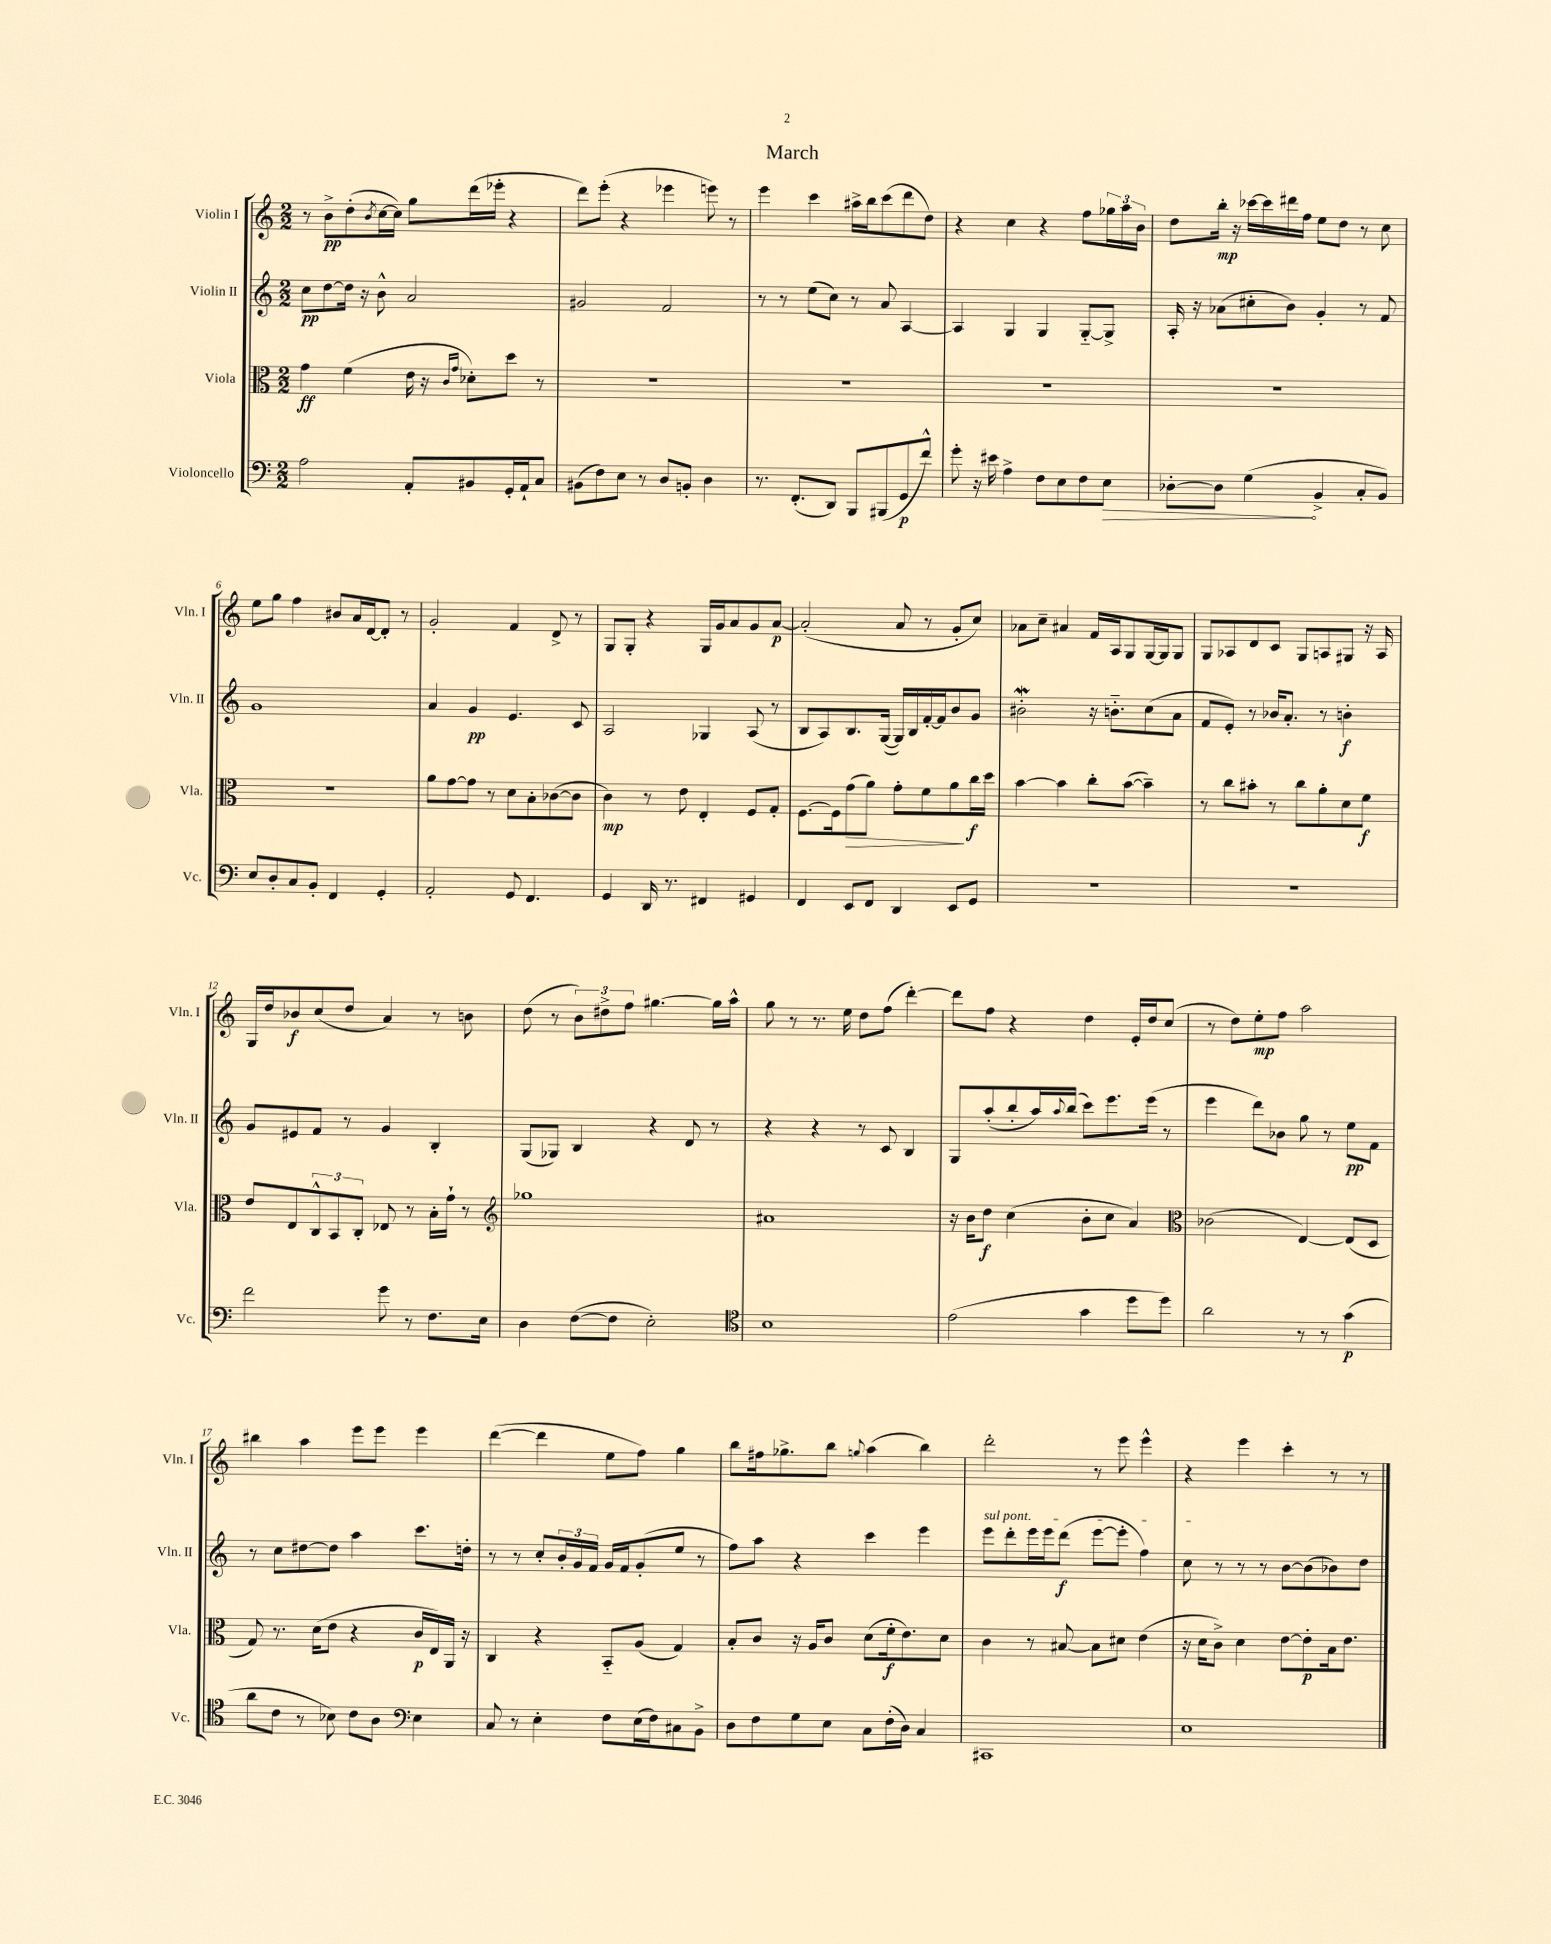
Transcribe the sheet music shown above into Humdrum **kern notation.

**kern	**kern	**kern	**kern
*staff4	*staff3	*staff2	*staff1
*clefF4	*clefC3	*clefG2	*clefG2
*k[]	*k[]	*k[]	*k[]
*M2/2	*M2/2	*M2/2	*M2/2
2A	4g	8cc	8r
.	.	[8dd	8b^
.	(4f	16dd]	(8dd'
.	.	16r	.
.	.	.	8qb
.	.	8b^^	[16cc
.	.	.	16cc])
8AA'	16e	2a	8gg
.	16r	.	.
.	16qqc	.	.
.	16qqg	.	.
8BB#	8d-')	.	(16ddd
.	.	.	16eee-'
16GG'	8dd	.	4r
16AA`	.	.	.
8C	8r	.	.
=	=	=	=
(8BB#	1r	2g#	8ddd)
8F)	.	.	(8eee'
8E	.	.	4r
8r	.	.	.
8D	.	2f	4eee-
8BB'	.	.	.
4D	.	.	8eee)
.	.	.	8r
=	=	=	=
8.r	1r	8r	4eee
.	.	8r	.
(8.FF'	.	.	.
.	.	(8ee	4ccc
8DD)	.	8cc)	.
8BBB	.	8r	16aa#^
.	.	.	16bb
(8BBB#	.	8a	(8ccc
8GG	.	[4A	8ddd
8f^^)	.	.	8dd)
=	=	=	=
8g'	1r	4A]	4r
16r	.	.	.
16e#	.	.	.
4A^	.	4G	4cc
8F	.	4G	4r
8E	.	.	.
8F	.	[8G'~	8ff
8E	.	8G^]	24gg-
.	.	.	24aa
.	.	.	24b
=	=	=	=
[8D-'	1r	16A'	8dd
.	.	16r	.
8D-]	.	(8a-	16bb'
.	.	.	16r
(4G	.	8cc#'	[16ccc-
.	.	.	16ccc-]
.	.	8b)	16ddd#
.	.	.	16ff
4BB^	.	4g'	8ee
.	.	.	8dd
8C'	.	8r	8r
8BB)	.	8f	8cc
=	=	=	=
8E	1r	1g	8ee
8D'	.	.	8gg
8C	.	.	4ff
8BB'	.	.	.
4FF	.	.	8b#
.	.	.	16a
.	.	.	[16d
4GG'	.	.	8d']
.	.	.	8r
=	=	=	=
2AA'	8a	4a	2g'
.	[8g	.	.
.	8g]	4g	.
.	8r	.	.
8GG	8d	4.e	4f
4.FF	8B'	.	.
.	([8c-	.	8d^
.	8c-]	8c	8r
=	=	=	=
4GG	4c)	2A	8G
.	.	.	8G'
16DD	8r	.	4r
8.r	.	.	.
.	8e	.	.
4FF#	4E'	4G-	16G
.	.	.	16g
.	.	.	8a
4GG#	8F	(8A	8g
.	8G'	8r	[8a
=	=	=	=
4FF	[8.F	8B	(2a']
.	.	8A)	.
.	16F]	.	.
8EE	(8g	8.B	.
8FF	8a)	.	.
.	.	([16G	.
4DD	8g'	16G])	8a
.	.	16B	.
.	8f	[16f'	8r
.	.	16f]	.
8EE	8a	8b	8g'
8GG	16cc	8g	8cc)
.	16dd	.	.
=	=	=	=
1r	[4b	2b#'	8a-
.	.	.	8cc~
.	4b]	.	4a#
.	8cc'	16r	16f
.	.	8.b'~	16A
.	([8b	.	8G
.	4b~])	(8cc	[16G
.	.	.	16G]
.	.	8a	8G
=	=	=	=
1r	8r	8f	8G
.	8cc	8e')	8A-
.	8b#'	8r	8d
.	8r	16b-	8c
.	.	8.a'	.
.	8cc	.	8G
.	8a'	8r	8A
.	8d	4b'	8G#
.	8f	.	16r
.	.	.	16A
=	=	=	=
2f	8e	8g	16G
.	.	.	16dd
.	8E	8e#	8b-
.	12C^^	8f	(8cc
.	12BB	.	.
.	.	8r	8dd
.	12C'	.	.
8g	8E-	4g	4a)
8r	8r	.	.
8.F	16B'	4B'	8r
.	16g`	.	.
.	8r	.	8b
16E	.	.	.
=	=	=	=
*	*clefG2	*	*
4D	1gg-	(8G	(8dd
.	.	8G-)	8r
([8F	.	4B	12b)
.	.	.	12dd#^
8F]	.	.	.
.	.	.	12ff
2E')	.	4r	[4.gg#
.	.	8d	.
.	.	8r	16gg#]
.	.	.	16aa^^
=	=	=	=
*clefC4	*	*	*
1B	1a#	4r	8gg
.	.	.	8r
.	.	4r	8.r
.	.	.	16ee
.	.	8r	8dd
.	.	8c	(8ff
.	.	4B	[4ddd')
=	=	=	=
(2e	16r	8G	8ddd]
.	16b	.	.
.	8dd	(8aa'	8ff
.	(4cc	8bb'	4r
.	.	16aa)	.
.	.	8qqaa	.
.	.	(16bb	.
4g	8b'	8ccc)	4dd
.	8cc	8.eee	.
8dd	4a)	.	16e'
.	.	(16eee	16dd
8dd)	.	8r	(8cc
=	=	=	=
*	*clefC3	*	*
2a	(2c-	4eee	8r
.	.	.	8dd)
.	.	8ddd)	8ee'
.	.	8b-	8ff
8r	[4E)	8gg	2aa
8r	.	8r	.
(4g	(8E]	8ee	.
.	8D	8f	.
=	=	=	=
8a	8G)	8r	4bb#
8c	8.r	8cc	.
8r	.	[8dd#	4aa
.	(16d	.	.
8B-)	8e	8dd#]	.
8c	4r	4aa	8eee
8A	.	.	8eee
*clefF4	*	*	*
4E	16c	8.ccc	4eee
.	16E)	.	.
.	16AA	.	.
.	16r	16dd'	.
=	=	=	=
8C	4C	8r	([4ddd
8r	.	8r	.
4E'	4r	8cc'	4ddd]
.	.	24b'	.
.	.	24g	.
.	.	24f	.
8F	8BB'~	16g	8ee
.	.	16f	.
(16E	(8A	(8g'	8ff)
16F)	.	.	.
8C#	4G)	8ee	4gg
8BB^	.	8r	.
=	=	=	=
8D	8B'	8ff)	8bb
8F	8c	8aa	16ff#
.	.	.	8.gg-^
8G	16r	4r	.
.	16A	.	.
8E	8c	.	8bb
.	.	.	8qqgg
8C	(8d	4ccc	(4aa
(16F'	16f'	.	.
16D)	8.e)	.	.
4C	.	4eee	4bb)
.	8d	.	.
=	=	=	=
1CC#	4c	8eee	2ddd'
.	.	8ddd'	.
.	8r	16eee	.
.	.	16eee	.
.	[8B#	(8ddd	.
.	8B#]	[8eee	8r
.	8d#	8eee']	8eee
.	(4e	4ff)	4eee^^
=	=	=	=
1E	16r	8cc	4r
.	16d	.	.
.	8c^)	8r	.
.	4d	8r	4eee
.	.	8r	.
.	[8e	[8b	4ccc'
.	8e']	(8b]	.
.	16B	8b-)	8r
.	8.e	.	.
.	.	8dd	8r
==	==	==	==
*-	*-	*-	*-
